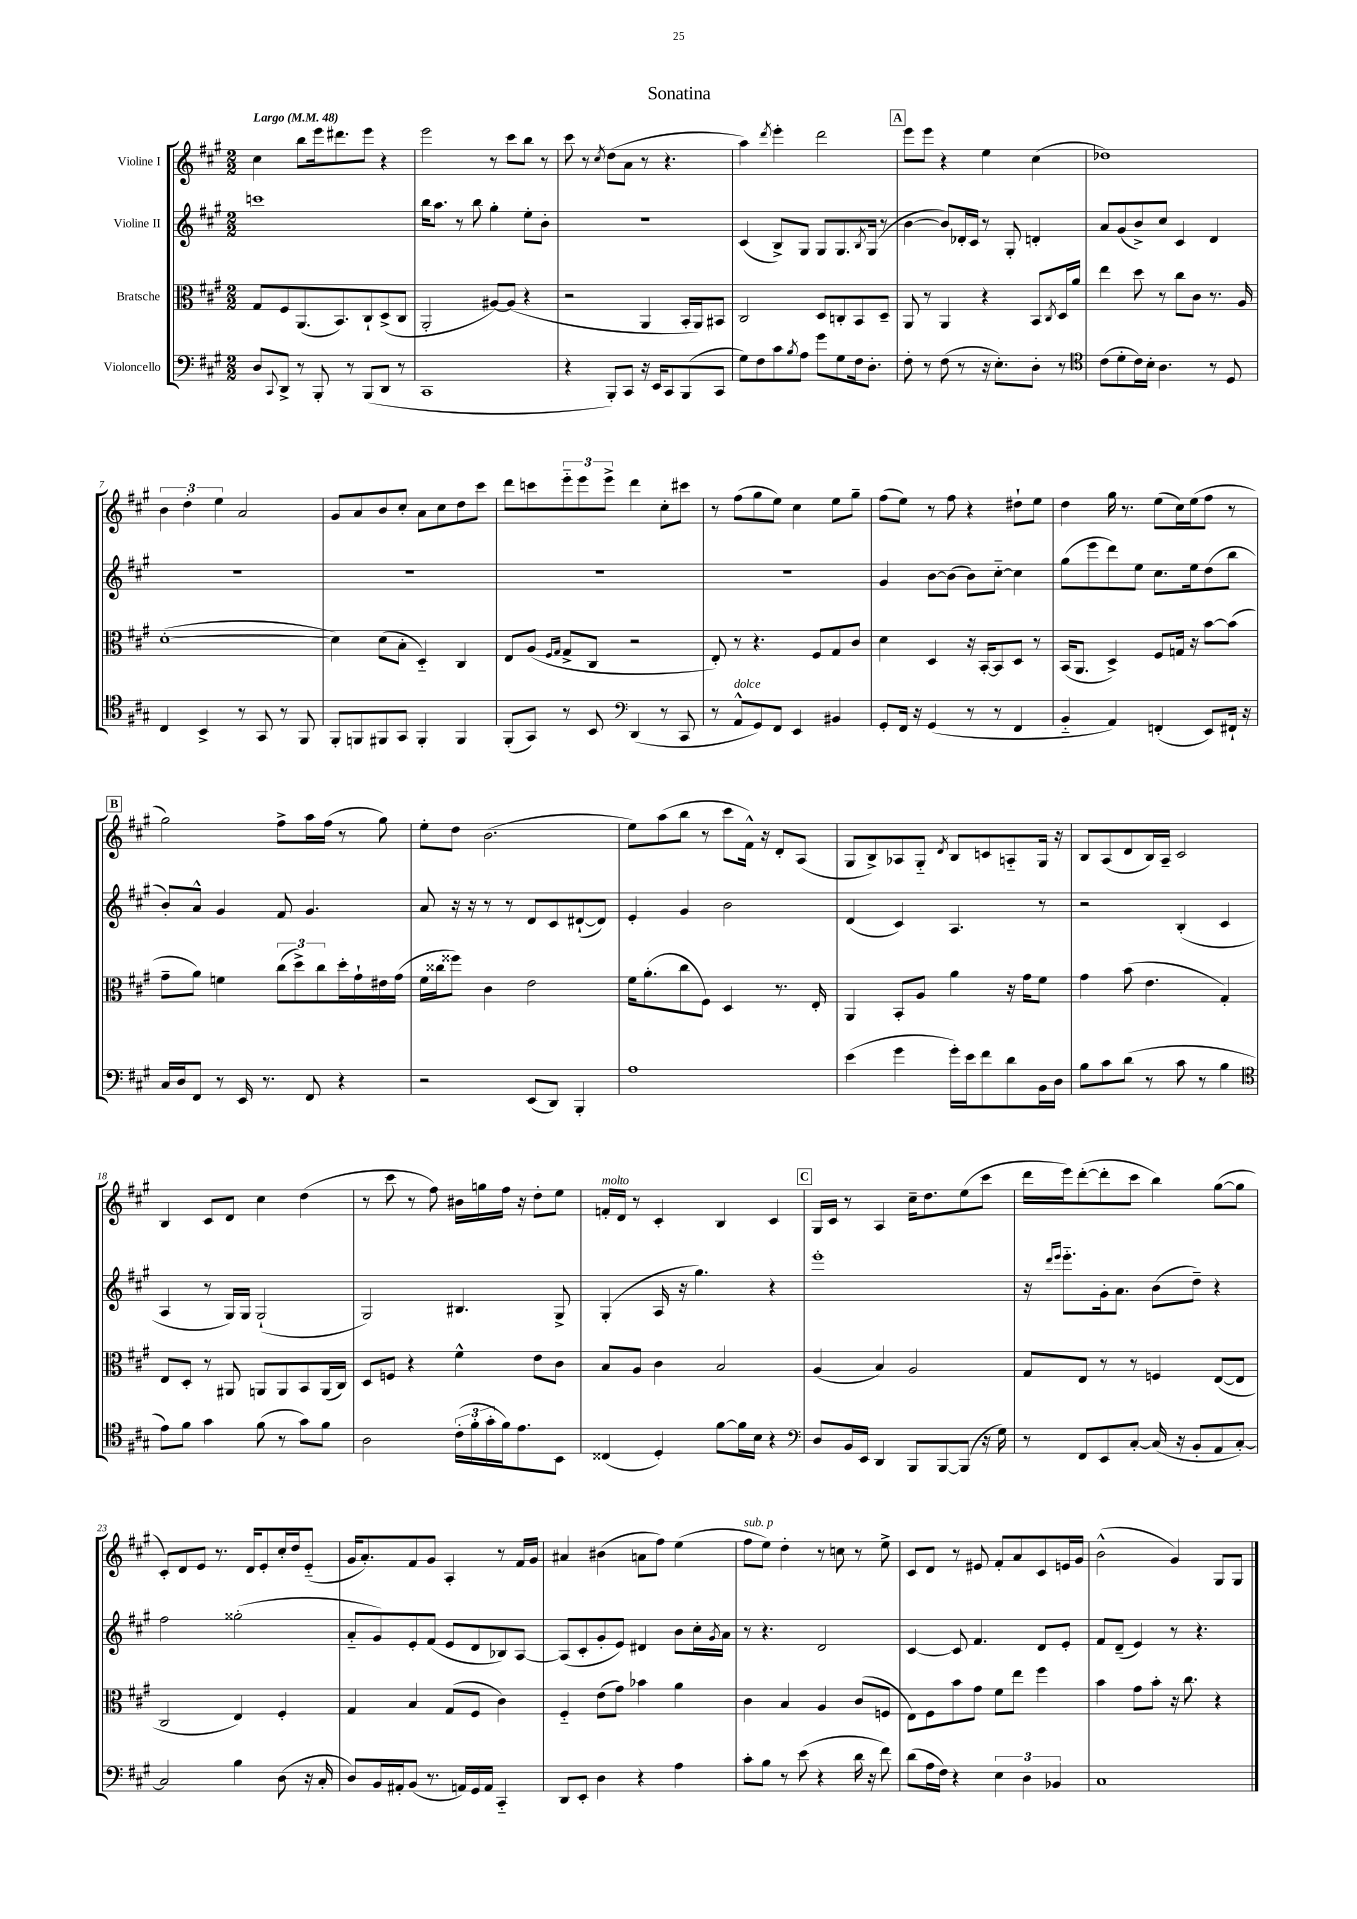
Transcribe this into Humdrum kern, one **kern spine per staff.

**kern	**kern	**kern	**kern
*staff4	*staff3	*staff2	*staff1
*clefF4	*clefC3	*clefG2	*clefG2
*k[f#c#g#]	*k[f#c#g#]	*k[f#c#g#]	*k[f#c#g#]
*M2/2	*M2/2	*M2/2	*M2/2
*MM48	*MM48	*MM48	*MM48
8D	8G#	1ccc	4cc#
8qqCC#	.	.	.
8DD^	8F#	.	.
8r	(8.AA	.	8bb
8BBB'	.	.	16eee
.	8.BB)	.	8.ddd#
8r	.	.	.
(8BBB	8C#`	.	8eee
8DD	(8D^	.	4r
8r	8C#	.	.
=	=	=	=
1CC#	2AA'	16bb	2eee
.	.	8.aa	.
.	.	8r	.
.	.	8bb	.
.	[8A#)	4gg#'	8r
.	(8A#]	.	8ccc#
.	4r	8ee'	8bb
.	.	8b'	8r
=	=	=	=
4r	2r	1r	8ccc#
.	.	.	8r
.	.	.	8qcc#
8BBB')	.	.	(8dd
8CC#	.	.	8a
16r	4AA	.	8r
16EE	.	.	.
8CC#	.	.	4.r
(8BBB	16BB'	.	.
.	16AA)	.	.
8CC#	8BB#	.	.
=	=	=	=
8G#)	2C#	(4c#	4aa)
8F#	.	.	.
.	.	.	8qddd
8c#	.	8B^)	4eee'
8qB	.	.	.
8A	.	8G#	.
8g#	8D	8G#	2ddd
8G#	8C'	8.G#	.
16F#	8BB	.	.
.	.	8qB	.
8.D'	.	(16G#	.
.	8D~	8r	.
=	=	=	=
8F#'	8AA	[4b	8eee
8r	8r	.	8eee
(8F#	4AA	8b])	4r
8r	.	16d-'	.
.	.	16c#	.
16r	4r	8r	4ee
8.E')	.	.	.
.	.	8G#'	.
8D'	8BB	4d'	(4cc#
.	8qC#	.	.
8r	16D	.	.
.	16a	.	.
=	=	=	=
*clefC4	*	*	*
(8c#	4ee	8a	1dd-)
8d'	.	(8g#	.
16c#)	8dd	8b^)	.
16B'	.	.	.
4.A	8r	8cc#	.
.	8cc#	4c#	.
.	8c#	.	.
8r	8.r	4d	.
8D	.	.	.
.	16A	.	.
=	=	=	=
4C#	([1d'	1r	6b
.	.	.	6dd'
4BB^	.	.	.
.	.	.	6ee
8r	.	.	2a
8GG#	.	.	.
8r	.	.	.
8FF#	.	.	.
=	=	=	=
8FF#'	4d])	1r	8g#
8FF	.	.	8a
8FF#	(8d	.	8b
8GG#	8B'	.	8cc#'
4FF#'	4D'~)	.	8a
.	.	.	8cc#
4FF#	4C#	.	8dd
.	.	.	8ccc#
=	=	=	=
(8FF#'	8E	1r	8ddd
8GG#)	(8A	.	8ccc
.	16qqF#	.	.
.	16qqG#	.	.
8r	8G#^	.	12eee'~
.	.	.	12eee
8BB	8C#	.	.
.	.	.	12eee^
*clefF4	*	*	*
(4DD	2r	.	4ddd
8r	.	.	8cc#'
8CC#	.	.	8ccc#
=	=	=	=
8r	8E')	1r	8r
8AA^^	8r	.	(8ff#
8GG#)	4.r	.	8gg#
8FF#	.	.	8ee)
4EE	.	.	4cc#
.	8F#	.	.
4BB#	8G#	.	8ee
.	8c#	.	8gg#~
=	=	=	=
8GG#'	4d	4g#	(8ff#
16FF#	.	.	8ee)
16r	.	.	.
(4GG#	4D	[8b	8r
.	.	(8b]	8ff#
8r	16r	8b)	4r
.	[16BB'	.	.
8r	8BB]	[8cc#'~	.
4FF#	8D	4cc#]	8dd#`
.	8r	.	8ee
=	=	=	=
4BB'~	(16BB	(8gg#	4dd
.	8.AA	.	.
.	.	8eee	.
4AA)	4D^)	8ddd)	16gg#
.	.	.	8.r
.	.	8ee	.
(4FF'	8F#	8.cc#	(8ee
.	16G	.	16cc#)
.	16r	16ee	(16ee
8EE)	[8b	(8dd	8ff#
16FF#`	(8b]	8bb	8r
16r	.	.	.
=	=	=	=
16C#	8g#~	8b')	2gg#)
16D	.	.	.
8FF#	8a)	8a^^	.
8r	4f	4g#	.
16EE	.	.	.
8.r	.	.	.
.	(12cc#	8f#	8ff#^
.	12dd^)	.	.
8FF#	.	4.g#	16aa
.	12cc#	.	.
.	.	.	(16ff#
4r	16dd'	.	8r
.	16g#`	.	.
.	16e#	.	8gg#)
.	(16g#	.	.
=	=	=	=
2r	16f#	8a	8ee'
.	16cc##	.	.
.	8ff##)	16r	8dd
.	.	16r	.
.	4c#	8r	(2.b
.	.	8r	.
(8EE	2e	8d	.
8DD)	.	8c#	.
4BBB'	.	([8d#`	.
.	.	8d#])	.
=	=	=	=
1A	16f#	4e'	8ee)
.	(8.a'	.	.
.	.	.	(8aa
.	8cc#	4g#	8bb
.	8F#)	.	8r
.	4D	2b	8ccc#
.	.	.	16f#^^)
.	.	.	16r
.	8.r	.	8d'
.	.	.	(8A
.	16E'	.	.
=	=	=	=
(4e	4AA	(4d	8G#
.	.	.	8B^)
4g#	8BB'	4c#)	8A-
.	8A	.	8G#'~
.	.	.	8qd
16g#')	4a	4.A	8B
16e	.	.	.
8f#	.	.	8c
8d	16r	.	8A'~
.	16g#	.	.
16BB	8f#	8r	16G#
16D	.	.	16r
=	=	=	=
8B	4g#	2r	8B
8c#	.	.	(8A
(8d	(8b	.	8d
8r	4.e	.	16B)
.	.	.	16A~
8c#	.	(4B'	2c#
8r	.	.	.
4B	4G#')	4c#	.
=	=	=	=
*clefC4	*	*	*
8e)	8E	4A	4B
8f#	8D'	.	.
4g#	8r	8r	8c#
.	8AA#	16G#)	8d
.	.	16G#	.
(8f#	8AA	(2G#`	4cc#
8r	8AA	.	.
8g#)	8BB	.	(4dd
8f#	(16AA	.	.
.	16C#)	.	.
=	=	=	=
2A	8D	2G#)	8r
.	8F	.	8ccc#
.	4r	.	8r
.	.	.	8ff#)
(24c#'	4f#^^	4.B#	16b#
24f#'	.	.	.
.	.	.	16gg
24g#'	.	.	.
16f#)	.	.	16ff#
8.e	.	.	16r
.	8e	.	8dd'
8BB	8c#	8G#^	8ee
=	=	=	=
(4C##	8B	(4G#'	16f'
.	.	.	16d
.	8A	.	8r
4D')	4c#	16A	4c#'
.	.	16r	.
.	.	4.gg#)	.
[8f#	2B	.	4B
16f#]	.	.	.
16B	.	.	.
4r	.	4r	4c#
=	=	=	=
*clefF4	*	*	*
8D	(4A	1eee'	16G#
.	.	.	16c#
16BB	.	.	8r
16EE	.	.	.
4DD	4B)	.	4A
8BBB	2A	.	16cc#~
.	.	.	8.dd
[8BBB	.	.	.
(8BBB]	.	.	(8ee
16r	.	.	8ccc#
16G#)	.	.	.
=	=	=	=
8r	8G#	16r	16ddd
.	.	16qqddd	.
.	.	16qqeee	.
.	.	8.eee'~	16eee)
8FF#	8E	.	([8ddd'
8EE	8r	16g#'	8ddd']
.	.	8.a	.
[8C#'	8r	.	8ccc#
(16C#]	4F	(8b	4bb)
16r	.	.	.
8BB'	.	8dd~)	.
8AA	([8E	4r	([8gg#
[8C#')	8E]	.	8gg#]
=	=	=	=
2C#]	2C#	2ff#	8c#')
.	.	.	8d
.	.	.	8e
.	.	.	8.r
4B	4E)	(2gg##'	.
.	.	.	16d
.	.	.	8e'
(8D	4F#'	.	16cc#'
.	.	.	16dd
16r	.	.	(8e'~
16C#'	.	.	.
=	=	=	=
8D)	4G#	8a'~	16g#
.	.	.	8.a')
16BB	.	8g#)	.
16AA#'	.	.	.
(8BB	4B	8e'	8f#
8.r	.	(8f#	8g#
.	(8G#	8e	4A'
16AA)	.	.	.
16GG#	8F#	8d	.
16AA	.	.	.
4CC#'~	4c#)	8B-)	8r
.	.	[8A	16f#
.	.	.	16g#
=	=	=	=
8DD	4F#'~	(8A]	4a#
8EE'	.	8c#'	.
4D	(8e	8g#'	(4b#
.	8g#)	8e)	.
4r	4b-	4d#	8a
.	.	.	8ff#)
4A	4a	8b	(4ee
.	.	16cc#'	.
.	.	8qg#	.
.	.	16a	.
=	=	=	=
8c#'	4c#	8r	8ff#
8B	.	4.r	8ee)
8r	4B	.	4dd'
(8e	.	.	.
4r	4A	2d	8r
.	.	.	8cc
16d	(8c#	.	8r
16r	.	.	.
8f#)	8F	.	8ee^
=	=	=	=
(8d	8E)	[4c#	8c#
16A	8F#	.	8d
16F#)	.	.	.
4r	8b	8c#]	8r
.	8g#	4.f#	8e#
6E	8f#	.	8f#'
.	8ee	.	8a
6D	.	.	.
.	4ff#	8d	8c#
6BB-	.	.	.
.	.	8e'	16e
.	.	.	16g#
=	=	=	=
1C#	4b	8f#	(2b^^
.	.	(8d~	.
.	8g#	4e)	.
.	8b'	.	.
.	16r	8r	4g#)
.	8.cc#	.	.
.	.	4.r	.
.	4r	.	8G#
.	.	.	8G#
==	==	==	==
*-	*-	*-	*-
